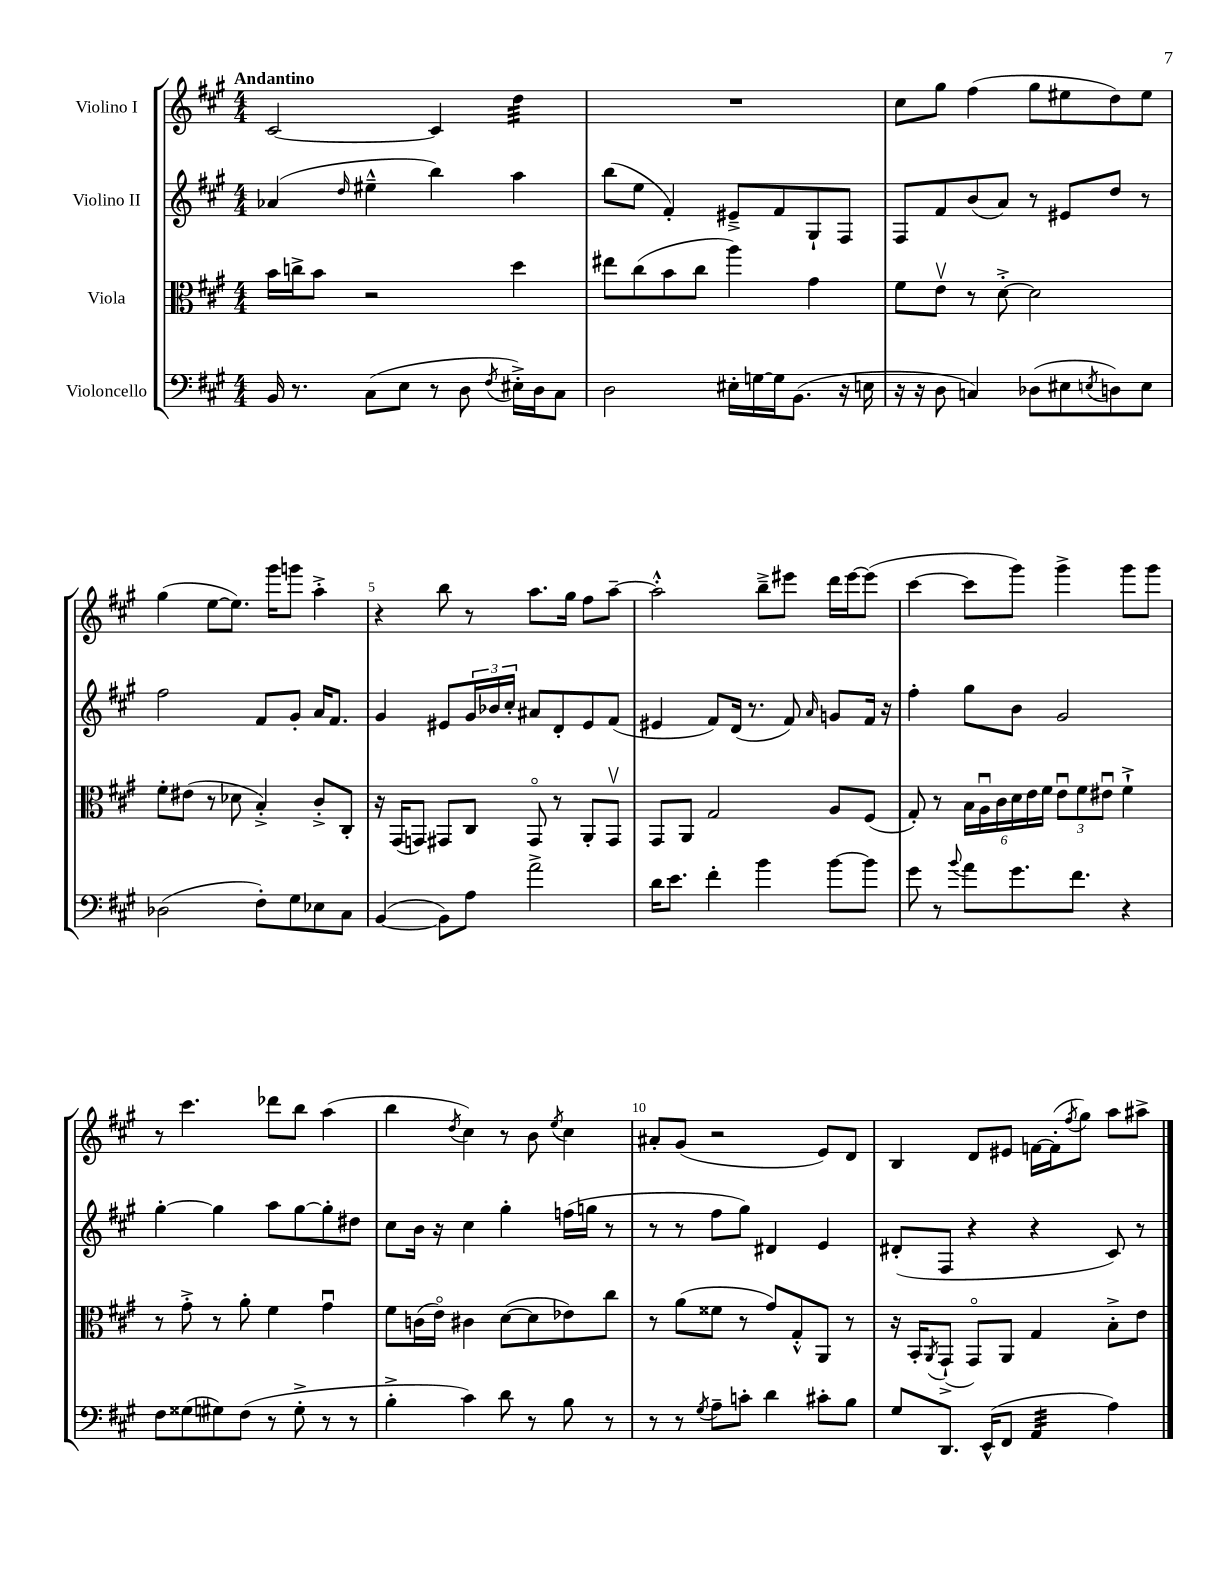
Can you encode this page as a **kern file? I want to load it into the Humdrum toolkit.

**kern	**kern	**kern	**kern
*staff4	*staff3	*staff2	*staff1
*clefF4	*clefC3	*clefG2	*clefG2
*k[f#c#g#]	*k[f#c#g#]	*k[f#c#g#]	*k[f#c#g#]
*M4/4	*M4/4	*M4/4	*M4/4
16BB	16b	(4a-	[2c#
8.r	16cc^	.	.
.	8b	.	.
.	.	16qqdd	.
(8C#	2r	4ee#~^^	.
8E	.	.	.
8r	.	4bb)	4c#]
8D	.	.	.
8qF#	.	.	.
16E#'^)	4dd	4aa	4dd
16D	.	.	.
8C#	.	.	.
=	=	=	=
2D	8ee#	(8bb	1r
.	(8cc#	8ee	.
.	8b	4f#')	.
.	8cc#	.	.
16E#'	4aa)	8e#~^	.
[16G	.	.	.
16G]	.	8f#	.
(8.BB	.	.	.
.	4g#	8G#`	.
16r	.	8F#	.
16E	.	.	.
=	=	=	=
16r	8f#	8F#	8cc#
16r	.	.	.
8D	8ev	8f#	8gg#
4C)	8r	(8b	(4ff#
.	[8d'^	8a)	.
(8D-	2d]	8r	8gg#
8E#	.	8e#	8ee#
8qE	.	.	.
8D)	.	8dd	8dd)
8E	.	8r	8ee#
=	=	=	=
(2D-	8f#'	2ff#	(4gg#
.	(8e#	.	.
.	8r	.	[8ee
.	8d-	.	8.ee])
8F#')	4B'^)	8f#	.
.	.	.	16ggg#
8G#	.	8g#'	8ggg
8E-	8c#'^	16a	4aa'^
.	.	8.f#	.
8C#	8C#'	.	.
=	=	=	=
([4BB	16r	4g#	4r
.	(16GG#	.	.
.	8GG)	.	.
8BB])	8GG#	8e#	8bb
8A	8C#	24g#	8r
.	.	24b-	.
.	.	24cc#'	.
2a^	8GG#o	8a#	8.aa
.	8r	8d'	.
.	.	.	16gg#
.	8AA'	8e#	8ff#
.	8GG#v	(8f#	[8aa~
=	=	=	=
16d	8GG#	4e#	2aa'^^]
8.e	.	.	.
.	8AA	.	.
4f#'	2G#	8f#)	.
.	.	(16d	.
.	.	8.r	.
4b	.	.	8bb~^
.	.	8f#)	8eee#
.	.	16qqa	.
[8b	8A	8g	16ddd
.	.	.	[16eee#
8b]	(8F#	16f#	(8eee#]
.	.	16r	.
=	=	=	=
8g#	8G#')	4ff#'	[4ccc#
8r	8r	.	.
8qqb	.	.	.
8a	24B	8gg#	8ccc#]
.	24Au	.	.
.	24c#	.	.
8.g#	24d	8b	8ggg#)
.	24e	.	.
.	24f#	.	.
.	12eu	2g#	4ggg#^
8.f#	.	.	.
.	12f#	.	.
.	12e#u	.	.
4r	4f#`^	.	8ggg#
.	.	.	8ggg#
=	=	=	=
8F#	8r	[4gg#'	8r
(8G##	8g#'^	.	4.ccc#
8G#)	8r	4gg#]	.
(8F#	8a'	.	.
8r	4f#	8aa	8ddd-
8G#'^	.	[8gg#	8bb
8r	4g#u	8gg#']	(4aa
8r	.	8dd#	.
=	=	=	=
4B'^	8f#	8cc#	4bb
.	(16c	16b	.
.	16eo)	16r	.
.	.	.	8qdd
4c#)	4c#	4cc#	4cc#)
8d	([8d	4gg#'	8r
8r	8d]	.	8b
.	.	.	8qee
8B	8e-)	(16ff	4cc#
.	.	16gg	.
8r	8cc#	8r	.
=	=	=	=
8r	8r	8r	8a#'
8r	(8a	8r	(8g#
8qG#	.	.	.
8A~	8f##	8ff#	2r
8c'	8r	8gg#)	.
4d	8g#)	4d#	.
.	8G#'^^	.	.
8c#'	8AA	4e	8e)
8B	8r	.	8d
=	=	=	=
8G#	16r	(8d#'	4B
.	16BB'	.	.
.	8qAA	.	.
8.DD	(8GG#`^	8F#	.
.	8GG#o)	4r	8d
(16EE^^	.	.	.
8FF#	8AA	.	8e#
4AA	4G#	4r	[16f
.	.	.	(16f']
.	.	.	8qff#
.	.	.	8gg#)
4A)	8B'^	8c#)	8aa
.	8e	8r	8aa#^
==	==	==	==
*-	*-	*-	*-
